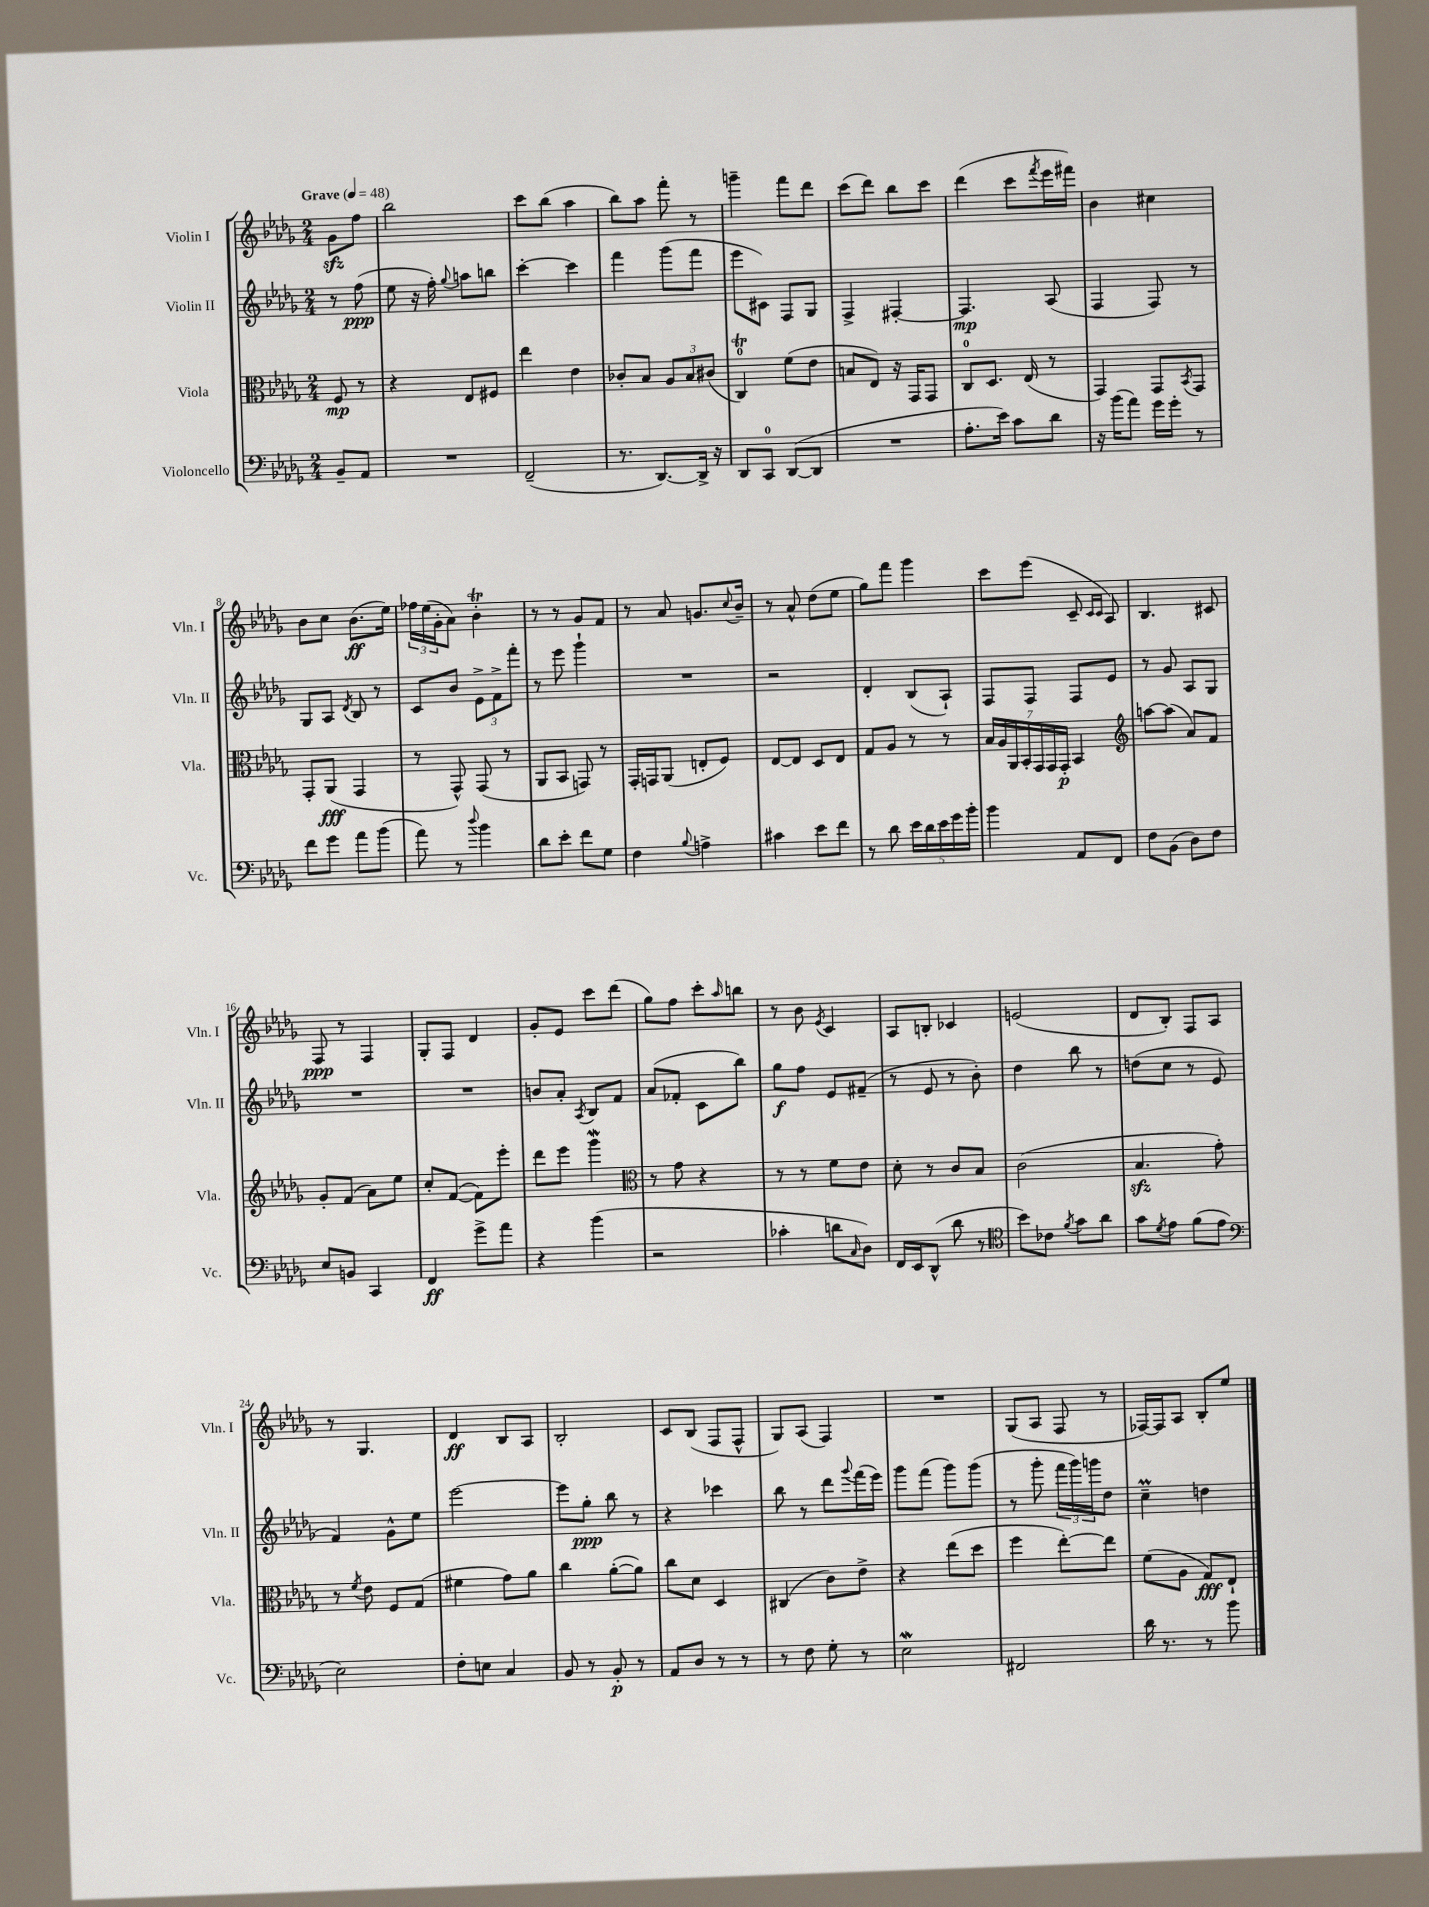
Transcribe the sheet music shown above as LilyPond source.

<<
\new StaffGroup <<
\new Staff = "s0" \with { instrumentName = "Violin I" shortInstrumentName = "Vln. I" } {
    \clef treble \key des \major \numericTimeSignature \time 2/4 \partial 4 \tempo "Grave" 4 = 48
    ges'8\sfz f''8 |
    bes''2 |
    c'''8 bes''8( aes''4 |
    bes''8) aes''8 f'''8-. r8 |
    g'''4-- f'''8 des'''8 |
    c'''8( des'''8) bes''8 c'''8 |
    des'''4( c'''8 \acciaccatura { f'''8 } ees'''16 fis'''16) |
    bes'4 cis''4 |
    bes'8 c''8 bes'8.\ff( ees''16) |
    \tuplet 3/2 { fes''16 ees''16( ges'16-. } aes'8) bes'4-.\trill |
    r8 r8 ges'8 f'8 |
    r8 aes'8 g'8. \appoggiatura { c''8 } bes'16-- |
    r8 aes'8-^ des''8( ees''8 |
    ges''8) f'''8 ges'''4 |
    c'''8 ees'''8( c'8-- \grace { c'16 c'16 } aes8) |
    bes4. cis'8 |
    f8\ppp r8 f4 |
    ges8-. f8 des'4 |
    ges'8-. ees'8 c'''8 des'''8( |
    ges''8) f''8 c'''8-. \grace { aes''16 } b''8 |
    r8 bes'8 \acciaccatura { ees'8 } c'4 |
    aes8 b8-. ces'4 |
    e'2( |
    des'8 bes8-.) f8 aes8 |
    r8 ges4. |
    des'4\ff bes8 aes8 |
    bes2-. |
    c'8 bes8( f8 f8-^ |
    ges8) aes8( f4) |
    R2 |
    ges8( aes8 f8 r8 |
    fes16~) fes16 aes8 bes8-. ees''8 \bar "|." |
}
\new Staff = "s1" \with { instrumentName = "Violin II" shortInstrumentName = "Vln. II" } {
    \clef treble \key des \major \numericTimeSignature \time 2/4 \partial 4
    r8 f''8\ppp( |
    ees''8 r16 f''16-.) \appoggiatura { ges''8 } a''8 b''8 |
    c'''4~-. c'''4 |
    f'''4 ges'''8( f'''8 |
    ees'''8 cis'8) f8 ges8 |
    f4-> fis4~-. |
    fis4.\mp aes8( |
    f4 f8) r8 |
    ges8 aes8 \acciaccatura { des'8 } bes8 r8 |
    c'8 bes'8 \tuplet 3/2 { ees'8-> f'8-> f'''8-. } |
    r8 ees'''8 ges'''4-! |
    R2 |
    r2 |
    des'4-. bes8( aes8-!) |
    f8 f8 f8 ees'8 |
    r8 ges'8 aes8 ges8 |
    R2 |
    R2 |
    b'8 aes'8-. \acciaccatura { aes8 } bes8 f'8 |
    aes'8( fes'8-. c'8 bes''8) |
    ges''8\f f''8 ees'8 fis'8--( |
    r8 ees'8 r8 bes'8-.) |
    des''4 bes''8 r8 |
    d''8( c''8 r8 ees'8 |
    f'4) ges'8-^ ees''8 |
    ees'''2~ |
    ees'''8 ges''8-.\ppp bes''8 r8 |
    r4 ces'''4 |
    bes''8 r8 des'''8 \appoggiatura { ges'''8 } f'''16( ees'''16) |
    ges'''8 f'''8( ges'''8) ges'''8( |
    r8 ges'''8-. \tuplet 3/2 { f'''16 ges'''16) g'''16 } des''8 |
    c''4--\prall d''4 \bar "|." |
}
\new Staff = "s2" \with { instrumentName = "Viola" shortInstrumentName = "Vla." } {
    \clef alto \key des \major \numericTimeSignature \time 2/4 \partial 4
    f8\mp r8 |
    r4 ees8 fis8 |
    ees''4 ees'4 |
    ces'8-. bes8 \tuplet 3/2 { aes8 bes8 cis'8( } |
    c4-0\trill) f'8( ees'8 |
    b8 ees8) r16 ges,16 ges,8 |
    c8-0 des8. ees16( r8 |
    ges,4) ges,8 \acciaccatura { bes,8 } ges,8 |
    ges,8-. aes,8\fff( ges,4 |
    r8 ges,8-^) ges,8( r8 |
    aes,8 bes,8 g,8) r8 |
    ges,16-. g,16 aes,8( e8-. f8) |
    ees8~ ees8 des8 ees8 |
    ges8 aes8 r8 r8 |
    \tuplet 7/4 { bes16 aes16 aes,16 bes,16-. ges,16 ges,16 ges,16-.\p } bes,4 |
    \clef treble a''8~ a''8( aes'8) f'8 |
    ges'8-. f'8( aes'8) ees''8 |
    c''8-. f'8~( f'8) ees'''8-. |
    des'''8 ees'''8 ges'''4\mordent |
    \clef alto r8 ges'8 r4 |
    r8 r8 f'8 ees'8 |
    des'8-. r8 c'8 bes8 |
    c'2( |
    bes4.\sfz ges'8-.) |
    r8 \acciaccatura { f'8 } ees'8 f8 ges8( |
    fis'4 ges'8) aes'8 |
    c''4 aes'8~-.( aes'8) |
    c''8 des'8 des4 |
    cis4( c'8) ees'8-> |
    r4 ees''8( des''8 |
    f''4 ees''8~-.) ees''8 |
    f'8( aes8 ges8\fff) ees8-! \bar "|." |
}
\new Staff = "s3" \with { instrumentName = "Violoncello" shortInstrumentName = "Vc." } {
    \clef bass \key des \major \numericTimeSignature \time 2/4 \partial 4
    bes,8-- aes,8 |
    R2 |
    f,2--( |
    r8. des,8.~) des,16-> r16 |
    des,8 c,8-0 des,8~( des,8 |
    R2 |
    aes8.-. ees'16) c'8 des'8 |
    r16 bes'16( aes'8) ges'16 ges'16-. r8 |
    f'8 ges'8 aes'8 bes'8( |
    aes'8) r8 \appoggiatura { des''8 } bes'4 |
    des'8 ees'8-. f'8 ges8 |
    f4 \appoggiatura { bes8 } a4-> |
    cis'4 ees'8 f'8 |
    r8 des'8 \tuplet 5/4 { ees'16 des'16 ees'16 ges'16 bes'16-. } |
    bes'4 aes,8 f,8 |
    f8 bes,8( des8) f8 |
    ees8 b,8 c,4 |
    f,4\ff ges'8-> aes'8 |
    r4 bes'4( |
    r2 |
    ces'4-. d'8 \grace { c16 } des8) |
    f,16 ees,16 des,8-^( des'8 r8 |
    \clef tenor bes'8) ces'8 \acciaccatura { f'8 } ges'8 aes'8 |
    ges'8 \acciaccatura { des'8 } ees'8 f'8( ees'8 |
    \clef bass ees2) |
    f8-. e8 c4 |
    bes,8 r8 bes,8-.\p r8 |
    aes,8 des8 r8 r8 |
    r8 f8 ges8-. r8 |
    ees2\mordent |
    fis,2 |
    des'16 r8. r8 bes'8 \bar "|." |
}
>>
>>
